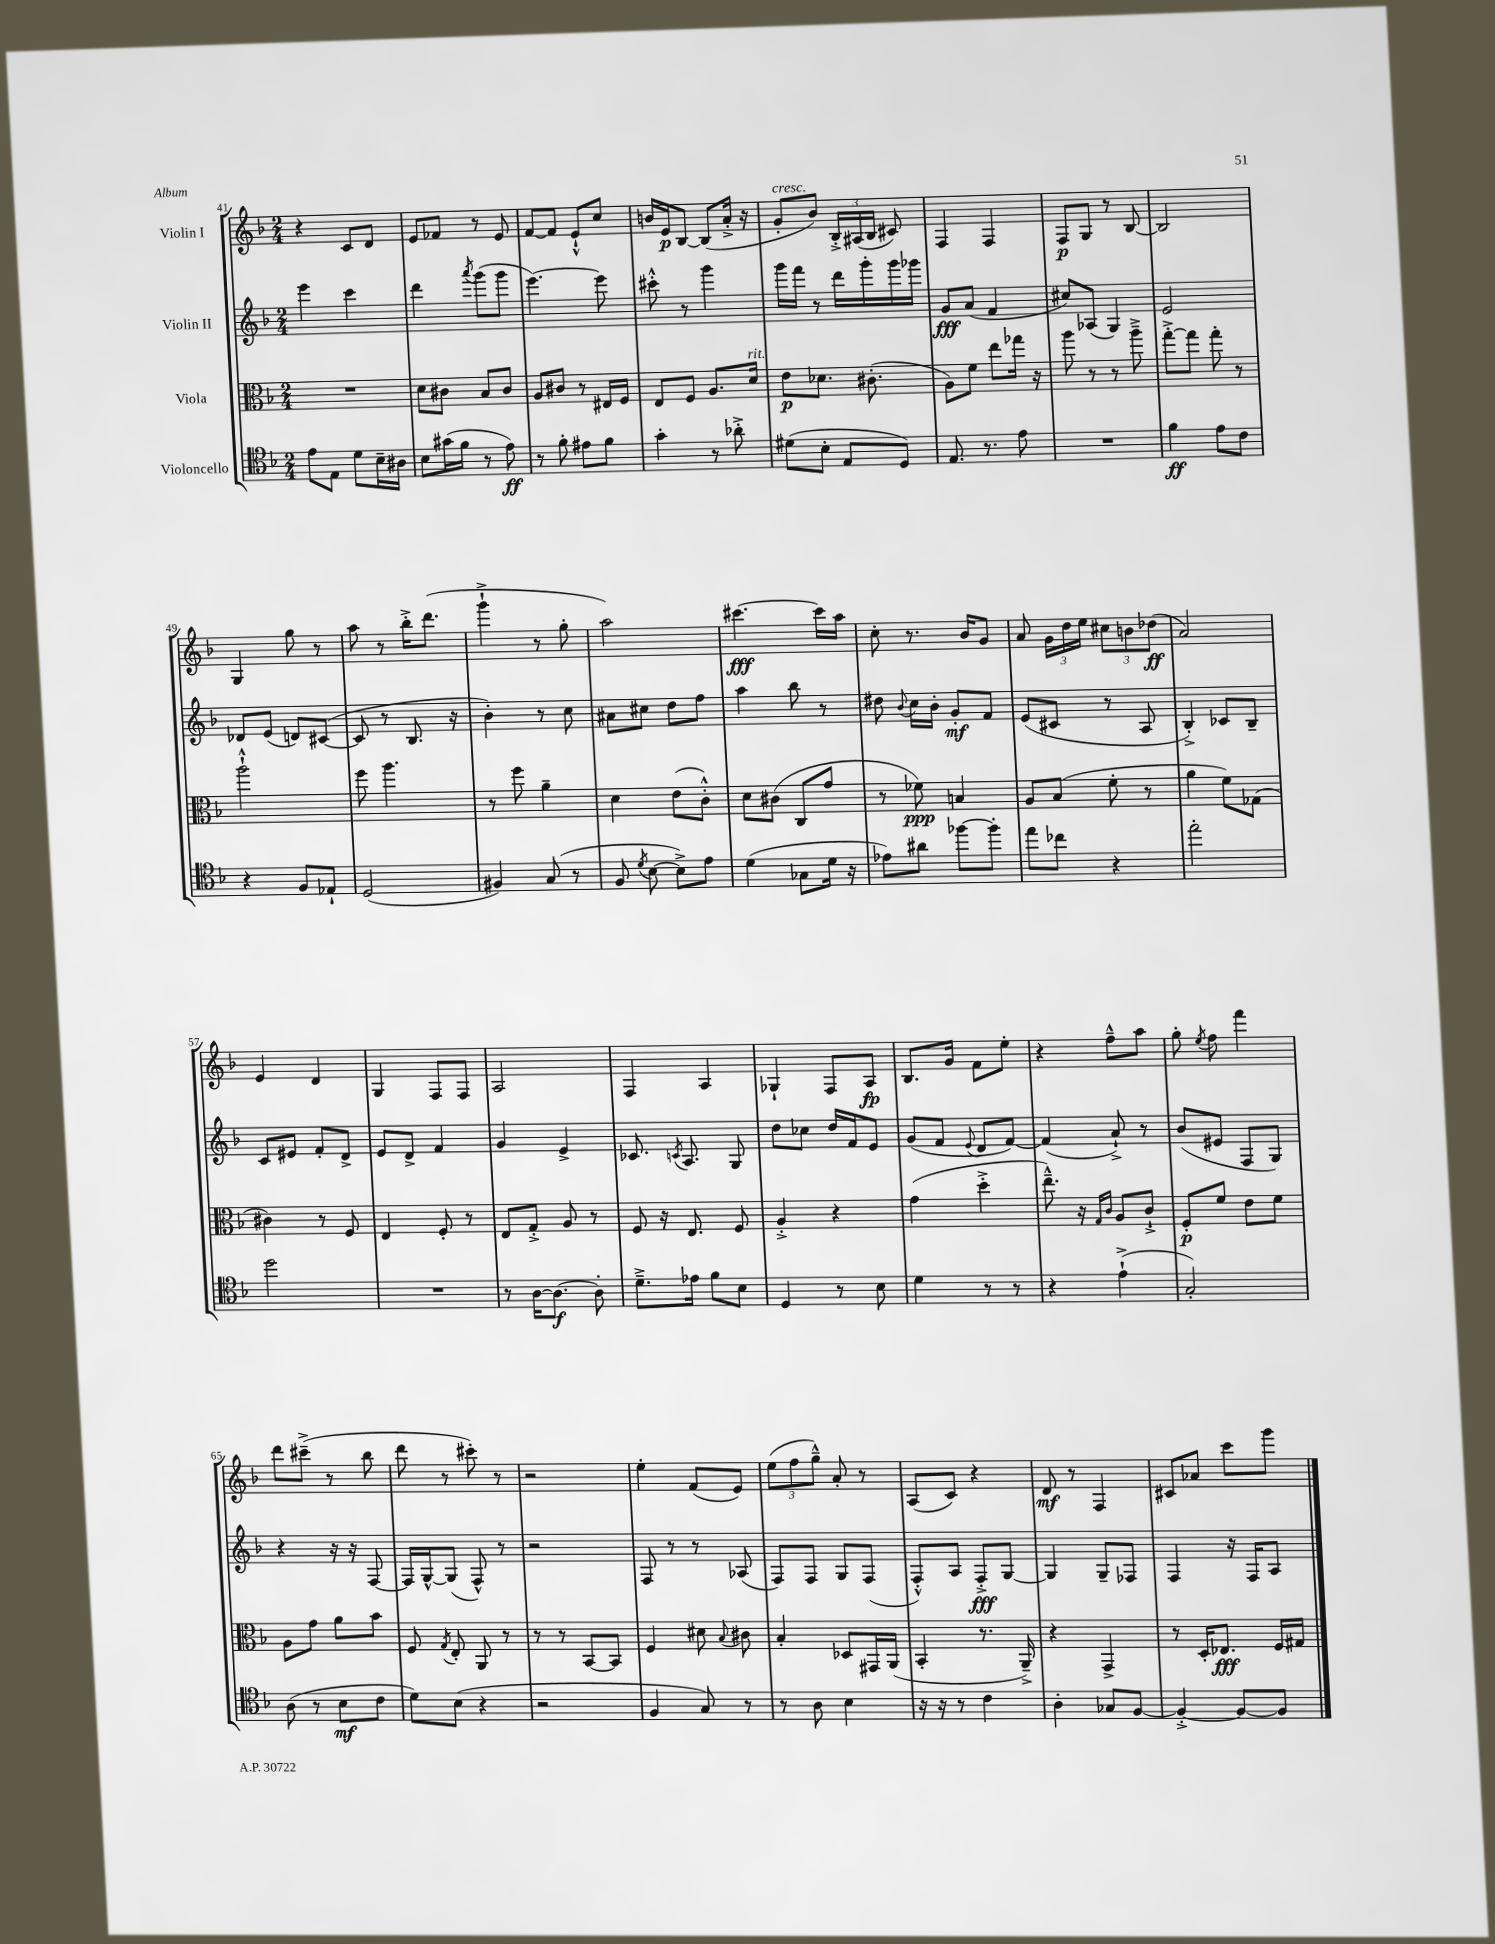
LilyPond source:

<<
\new StaffGroup <<
\new Staff = "s0" \with { instrumentName = "Violin I" } {
    \clef treble \key f \major \numericTimeSignature \time 2/4
    \autoBeamOff r4 c'8[ d'8] |
    e'8[ fes'8] r8 e'8 |
    f'8[~ f'8] e'8[-!-^ c''8] |
    b'16[ e'16\p bes8]~ bes8[( a'16]-.-> r16 |
    g'8[-.^\markup { \italic "cresc." } bes'8]) \tuplet 3/2 { bes16[-.-> ais16( bes16] } cis'8) |
    f4 f4 |
    f8[\p g8] r8 bes8~ |
    bes2 |
    g4 g''8 r8 |
    a''8 r8 bes''16[-.-> d'''8.]( |
    g'''4-!-> r8 g''8-. |
    a''2) |
    cis'''4.~\fff cis'''16[ a''16] |
    c''8-. r8. bes'16[ g'8] |
    a'8 \tuplet 3/2 { g'16[ d''16 e''16] } \tuplet 3/2 { cis''8[ b'8 des''8]\ff( } |
    a'2) |
    e'4 d'4 |
    g4 f8[ f8] |
    a2 |
    f4 a4 |
    ges4-! f8[ a8]\fp |
    bes8.[ g'16] f'8[ e''8]-. |
    r4 f''8[---^ a''8] |
    g''8-. \acciaccatura { e''8 } f''8 f'''4 |
    d'''8[ cis'''8]--->( r8 bes''8 |
    d'''8 r8 cis'''8-.) r8 |
    r2 |
    e''4-. f'8[( e'8]) |
    \tuplet 3/2 { e''8[( f''8 g''8]---^) } a'8-. r8 |
    a8[( c'8]) r4 |
    d'8\mf r8 f4 |
    cis'8[ aes'8] c'''8[ g'''8] \bar "|." |
}
\new Staff = "s1" \with { instrumentName = "Violin II" } {
    \clef treble \key f \major \numericTimeSignature \time 2/4
    \autoBeamOff e'''4 c'''4 |
    d'''4 \acciaccatura { a'''8 } g'''8[( g'''8] |
    e'''4.~) e'''8 |
    cis'''8-.-^ r8 g'''4 |
    g'''16[ f'''16] r8 d'''16[ g'''16-. g'''16 ges'''16] |
    g'8[\fff a'8]( f'4 |
    cis''8[) aes8]( g4) |
    e'2 |
    des'8[ e'8]( d'8[) cis'8]~( |
    cis'8 r8 bes8. r16 |
    bes'4-.) r8 c''8 |
    ais'8[ cis''8] d''8[ f''8] |
    a''4 bes''8 r8 |
    dis''8 \appoggiatura { bes'8 } c''16[ bes'16]-. g'8[-.\mf f'8] |
    e'8[( cis'8] r8 a8 |
    bes4-.->) ces'8[ bes8]-- |
    c'8[ eis'8] f'8[-. d'8]-> |
    e'8[ d'8]-> f'4 |
    g'4 e'4-> |
    ces'8. \acciaccatura { c'8 } a8. g8 |
    d''8[ ces''8] d''16[ f'16 e'8] |
    g'8[( f'8] \appoggiatura { e'8 } d'8[ f'8]~) |
    f'4( a'8-!->) r8 |
    bes'8[( eis'8] f8[ g8]) |
    r4 r16 r16 f8~ |
    f16[ g16~-^ g8]( f8-^) r8 |
    r2 |
    f8 r8 r8 aes8( |
    f8[) f8] g8[ f8]( |
    f8[-.-^) a8] f8[-.->\fff g8]~ |
    g4 g8[-- fes8] |
    f4 r16 f16[ a8] \bar "|." |
}
\new Staff = "s2" \with { instrumentName = "Viola" } {
    \clef alto \key f \major \numericTimeSignature \time 2/4
    \autoBeamOff R2 |
    d'8[ cis'8] bes8[ cis'8] |
    a8[ cis'8] r8 eis16[ f16] |
    e8[ f8] a8.[ d'16]^\markup { \italic "rit." } |
    e'8[\p des'8.] cis'8.-.( |
    a8[) f'8] e''8[ ges''16] r16 |
    a''8 r8 r8 a''8---> |
    g''8[~-.-> g''8] g''8-. r8 |
    a''2-!-^ |
    f''8 a''4. |
    r8 f''8 a'4-- |
    d'4 e'8[( c'8]-.-^) |
    d'8[ cis'8]( c8[ g'8] |
    r8 fes'8\ppp) b4 |
    a8[ bes8]( f'8-. r8 |
    a'4 f'8[) ges8]( |
    cis'4) r8 f8 |
    e4 f8-. r8 |
    e8[ g8]-.-> a8 r8 |
    f8 r16 e8. f8 |
    a4-.-> r4 |
    g'4( d''4-.-> |
    e''8.---^) r16 \grace { g16[ c'16] } a8[ c'8]-!-> |
    f8[-.\p f'8] e'8[ f'8] |
    a8[ g'8] a'8[ bes'8] |
    f8 \acciaccatura { g8 } e8-. a,8 r8 |
    r8 r8 bes,8[~ bes,8] |
    f4 dis'8 \appoggiatura { bes8 } cis'8 |
    bes4-. des8[ gis,16 a,16]( |
    bes,4-. r8. a,16--->) |
    r4 g,4-> |
    r8 d16[-. ees8.]\fff f16[ gis16] \bar "|." |
}
\new Staff = "s3" \with { instrumentName = "Violoncello" } {
    \clef tenor \key f \major \numericTimeSignature \time 2/4
    \autoBeamOff e'8[ e8] d'8[ bes16-- ais16] |
    bes8[ gis'16( f'16] r8 e'8\ff) |
    r8 f'8-. eis'8[ f'8] |
    g'4-. r8 aes'8-.-> |
    dis'8[( bes8]-. e8[ d8]) |
    e8. r8. e'8 |
    R2 |
    f'4\ff e'8[ c'8] |
    r4 f8[ ees8]-! |
    d2( |
    fis4) g8( r8 |
    f8 \acciaccatura { d'8 } bes8~ bes8[->) e'8] |
    d'4( ges8[ d'16] r16 |
    ees'8[) ais'8] fes''8[~ fes''8]-. |
    e''8[ ces''8] r4 |
    e''2-. |
    d''2 |
    R2 |
    r8 a16[~ a8.]~\f a8-. |
    d'8.[---> ees'16] f'8[ bes8] |
    d4 r8 bes8 |
    d'4 r8 r8 |
    r4 e'4-!->( |
    g2-.) |
    a8( r8 bes8[\mf c'8] |
    d'8[) bes8]( r4 |
    r2 |
    f4 g8) r8 |
    r8 a8 bes4 |
    r16 r16 r8 c'4 |
    a4-. ges8[ f8]~ |
    f4~-.-> f8[~ f8] \bar "|." |
}
>>
>>
\layout { \context { \Score currentBarNumber = #41 } }
